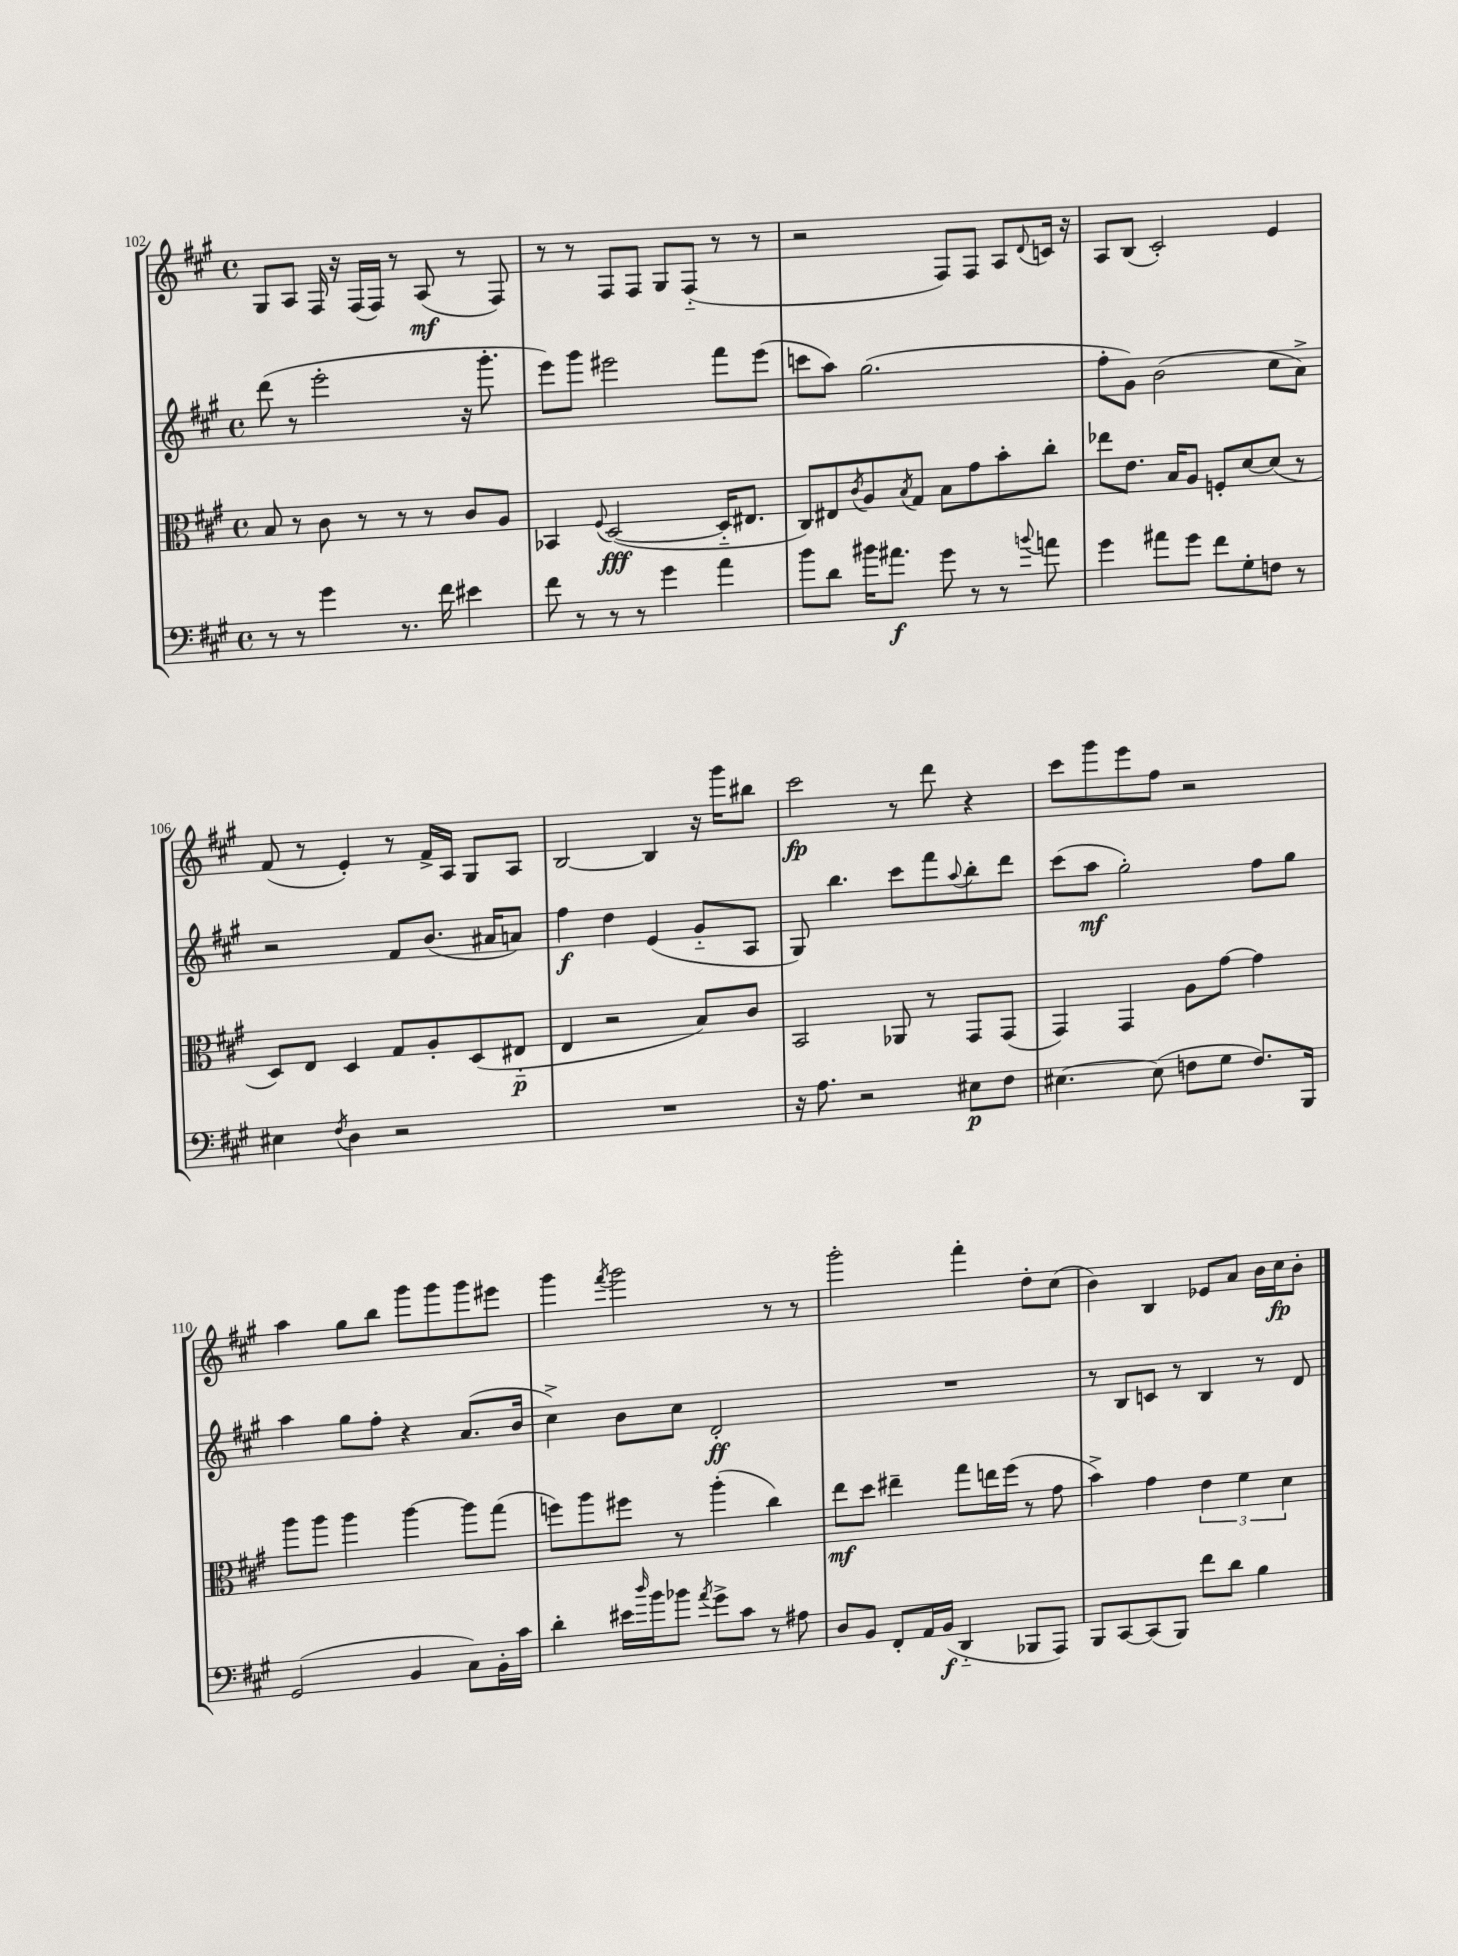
<<
\new StaffGroup <<
\new Staff = "s0" {
    \clef treble \key a \major \defaultTimeSignature \time 4/4
    gis8 a8 fis16 r16 fis16( fis16) r8 a8\mf( r8 fis8) |
    r8 r8 fis8 fis8 gis8 fis8-_( r8 r8 |
    r2 fis8) fis8 a8 \appoggiatura { d'8 } c'16 r16 |
    a8 b8( cis'2-.) e'4 |
    fis'8( r8 e'4-.) r8 fis'16-> a16 gis8 a8 |
    b2~ b4 r16 gis'''16 bis''8 |
    cis'''2\fp r8 d'''8 r4 |
    cis'''8 gis'''8 e'''8 fis''8 r2 |
    a''4 gis''8 b''8 gis'''8 gis'''8 gis'''8 eis'''8 |
    gis'''4 \acciaccatura { fis'''8 } gis'''2 r8 r8 |
    gis'''2-. fis'''4-. d''8-. cis''8( |
    b'4) b4 ees'8 a'8 b'16 cis''16\fp b'8-. \bar "|." |
}
\new Staff = "s1" {
    \clef treble \key a \major \defaultTimeSignature \time 4/4
    d'''8( r8 e'''2-. r16 gis'''8.-. |
    e'''8) gis'''8 eis'''2 fis'''8 eis'''8( |
    c'''8 a''8) gis''2.( |
    fis''8-. gis'8) b'2( cis''8 a'8->) |
    r2 fis'8 b'8.( ais'16 a'8) |
    fis''4\f d''4 e'4( gis'8-_ a8 |
    gis8) b''4. cis'''8 fis'''8 \appoggiatura { a''8 } b''8-. d'''8 |
    cis'''8( a''8\mf gis''2-.) fis''8 gis''8 |
    a''4 gis''8 fis''8-. r4 a'8.( b'16 |
    cis''4->) b'8 cis''8 d'2-.\ff |
    R1 |
    r8 b8 c'8 r8 b4 r8 d'8 \bar "|." |
}
\new Staff = "s2" {
    \clef alto \key a \major \defaultTimeSignature \time 4/4
    b8 r8 cis'8 r8 r8 r8 cis'8 a8 |
    bes,4 \appoggiatura { fis8 } d2~\fff( d16-_ eis8. |
    cis8) eis8 \acciaccatura { cis'8 } a8 \acciaccatura { b8 } gis8 b8 gis'8 b'8-. cis''8-. |
    ees''8 e'8. b16 a8 f8-. d'8~ d'8( r8 |
    d8) e8 d4 gis8 a8-. d8( eis8-_\p |
    e4 r2 b8) cis'8 |
    b,2 aes,8 r8 gis,8 gis,8( |
    gis,4) gis,4 a8 gis'8~ gis'4 |
    a''8 a''8 a''4 a''4~ a''8 gis''8( |
    f''8) a''8 fis''8 r8 a''4-.( cis''4) |
    e''8\mf d''8 eis''4-- gis''8 e''16 fis''16( r8 gis'8 |
    b'4->) gis'4 \tuplet 3/2 { e'4 fis'4 d'4 } \bar "|." |
}
\new Staff = "s3" {
    \clef bass \key a \major \defaultTimeSignature \time 4/4
    r8 r8 gis'4 r8. fis'16 eis'4 |
    fis'8 r8 r8 r8 gis'4 a'4 |
    b'8 d'8 bis'16 ais'8.\f gis'8 r8 r8 \appoggiatura { b'8 } a'8 |
    gis'4 ais'8 gis'8 fis'8 gis8-. f8 r8 |
    eis4 \acciaccatura { fis8 } d4 r2 |
    R1 |
    r16 a8. r2 eis8\p fis8 |
    eis4.~ eis8( f8 gis8 f8.) b,,16 |
    gis,2( b,4 cis8) b,16-. cis'16 |
    d'4-. eis'16 \grace { d''16 } b'16 bes'8 \acciaccatura { a'8 } gis'8-> cis'8 r8 ais8 |
    d8 b,8 fis,8-. a,16 b,16\f( d,4-_ bes,,8 a,,8) |
    b,,8 cis,8~ cis,8( b,,8) fis'8 d'8 b4 \bar "|." |
}
>>
>>
\layout { \context { \Score currentBarNumber = #102 } }
